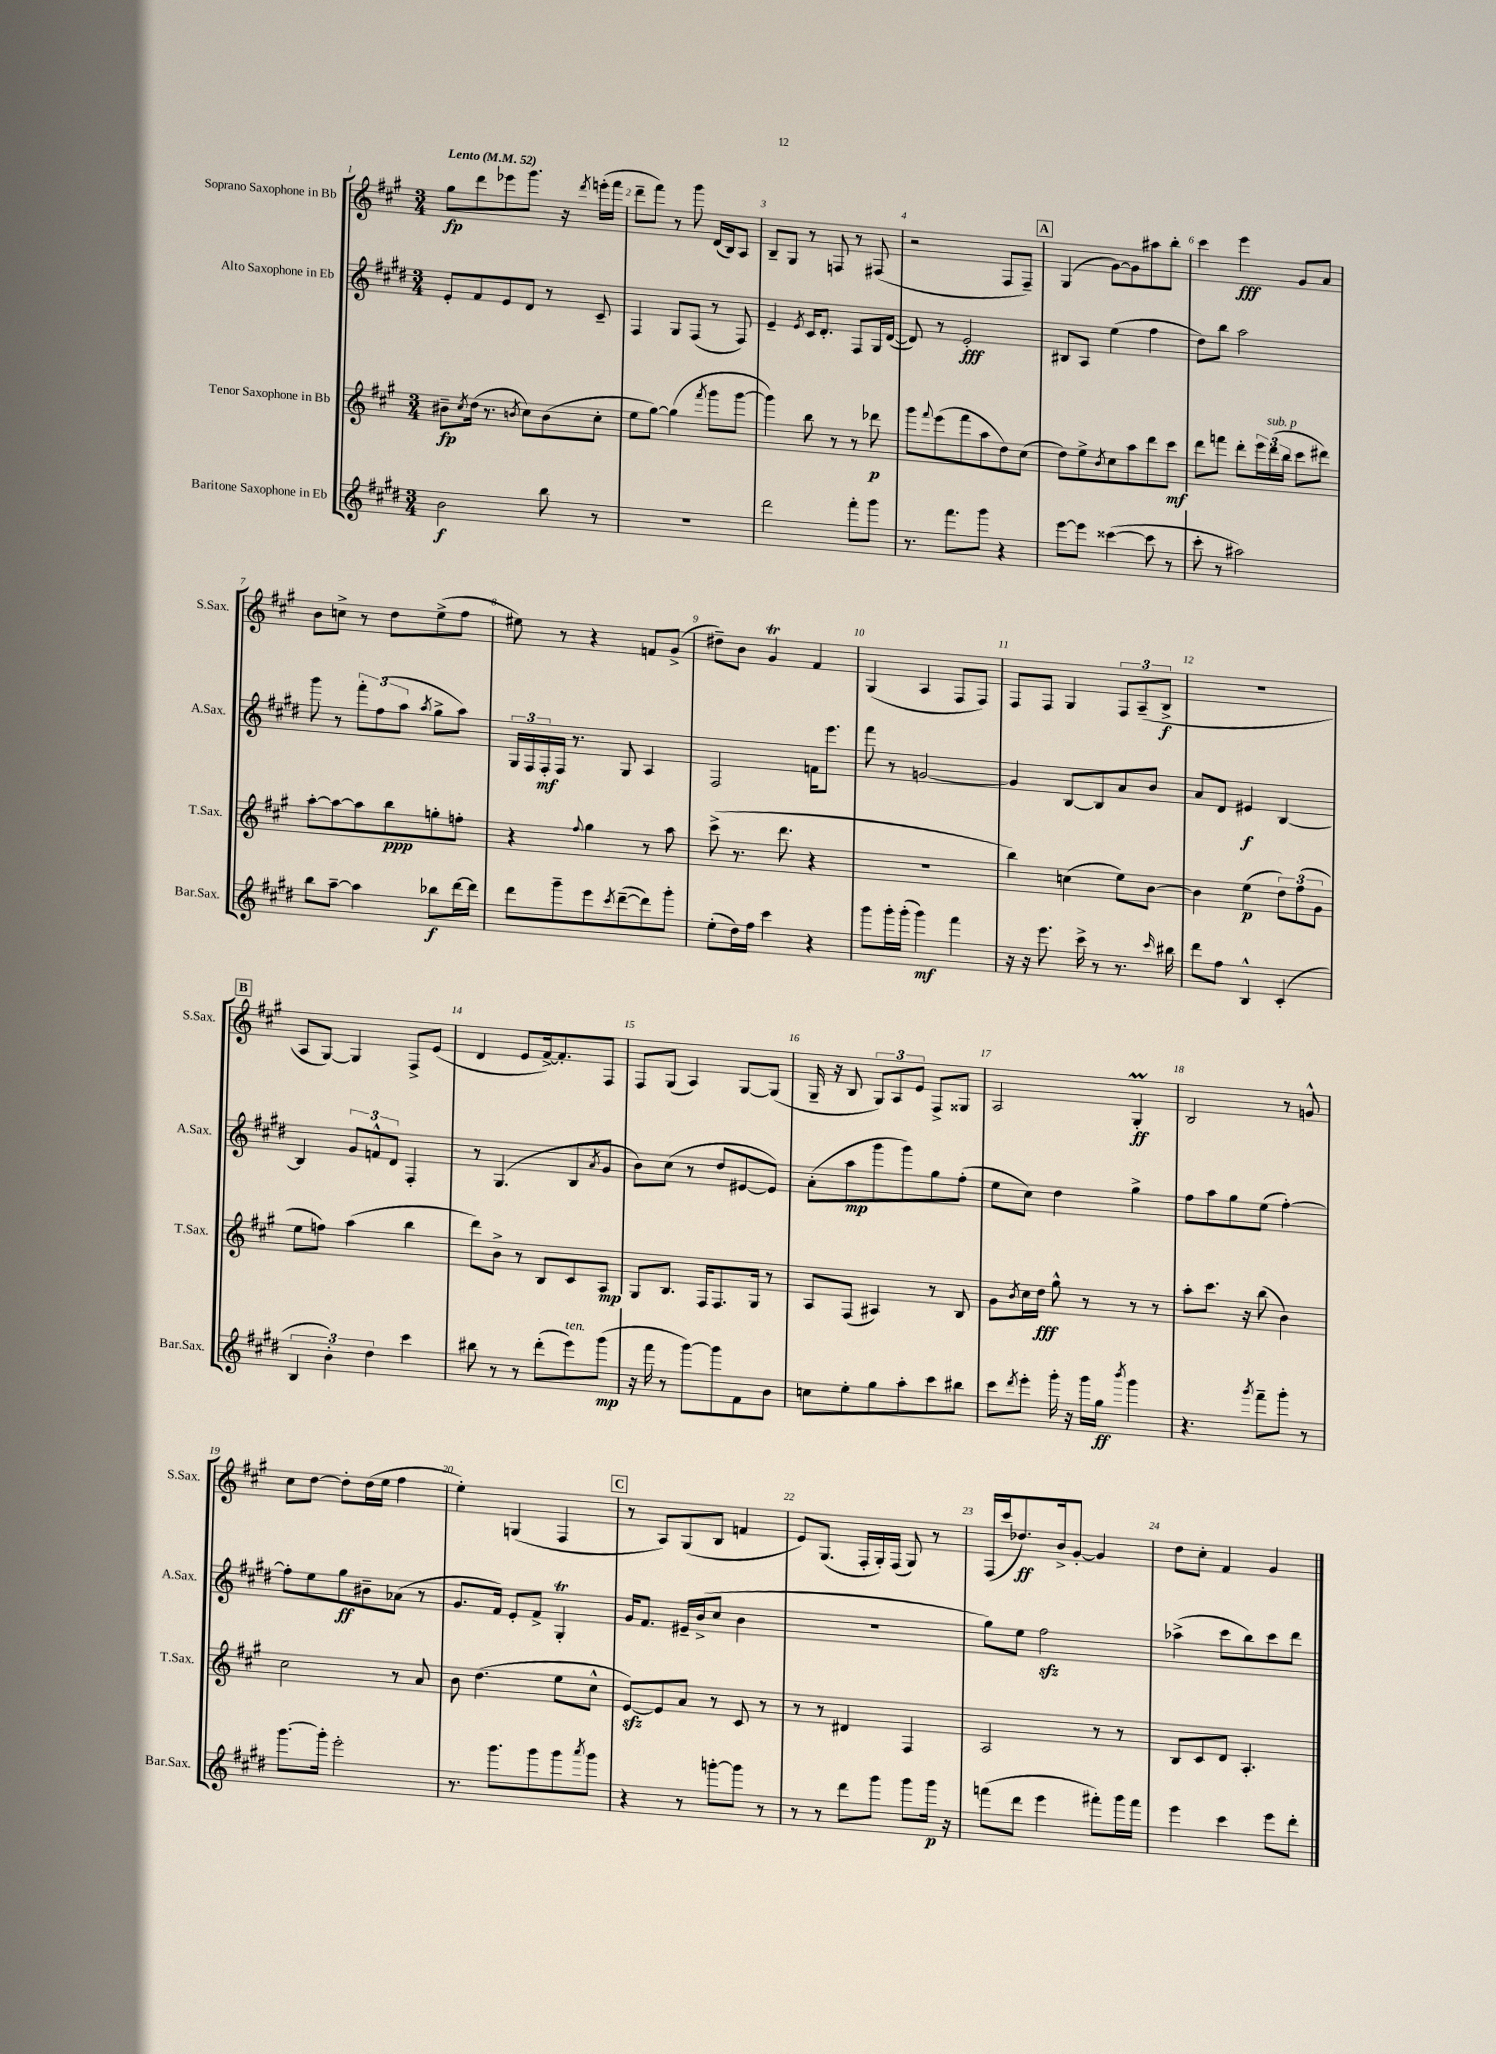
<<
\new StaffGroup <<
\new Staff = "s0" \with { instrumentName = "Soprano Saxophone in Bb" shortInstrumentName = "S.Sax." } {
    \clef treble \key a \major \numericTimeSignature \time 3/4 \tempo "Lento" 4 = 52
    gis''8\fp d'''8 ees'''8 gis'''8. r16 \acciaccatura { d'''8 } e'''16-.( fis'''16 |
    d'''8-- fis'''8) r8 gis'''8 d'16( b16) a8 |
    b8-- gis8 r8 f8 r8 fis8( |
    r2 fis8 fis8--) |
    \mark \markup { \box "A" } gis4( gis'8~) gis'8 ais''8 b''8-. |
    cis'''4 e'''4\fff gis'8 a'8 |
    b'8 c''8-> r8 d''8 e''8->( fis''8 |
    eis''8) r8 r4 f'8 gis'8->( |
    dis''8--) b'8 gis'4\trill fis'4 |
    gis4( a4 fis8 fis8) |
    fis8 fis8 gis4 \tuplet 3/2 { fis8 a8--( b8->\f } |
    R2. |
    \mark \markup { \box "B" } a8 gis8~) gis4 fis8-> e'8( |
    d'4 e'8 fis'16~->) fis'8.-. fis8 |
    fis8 gis8( a4) gis8~ gis8( |
    gis16-- r16 b8 \tuplet 3/2 { gis8) a8 e'8 } fis8-> gisis8 |
    a2 gis4-.\prall\ff |
    b2 r8 g'8-^ |
    cis''8 d''8~ d''8-. d''16( e''16 fis''4 |
    e''4-.) g4( fis4 |
    \mark \markup { \box "C" } r8 a8) gis8( b8 f'4 |
    e'8) gis8.( fis16-. gis16-.) fis16( gis8) r8 |
    fis16( cis'''16 des''8.\ff) b'16-> gis'8~-. gis'4 |
    d''8 cis''8-. fis'4 gis'4 \bar "|." |
}
\new Staff = "s1" \with { instrumentName = "Alto Saxophone in Eb" shortInstrumentName = "A.Sax." } {
    \clef treble \key e \major \numericTimeSignature \time 3/4
    e'8-. fis'8 e'8 dis'8 r8 cis'8-- |
    fis4 gis8 fis8( r8 fis8) |
    e'4-- \acciaccatura { e'8 } cis'16 dis'8.-. fis8 gis16 dis'16~( |
    dis'8) r8 e'2-.\fff |
    \mark \markup { \box "A" } bis8 a8 e''4( fis''4 |
    dis''8) b''8 a''2 |
    gis'''8 r8 \tuplet 3/2 { fis'''8-. fis''8( a''8 } \acciaccatura { a''8 } gis''8-> a''8) |
    \tuplet 3/2 { gis16 fis16 fis16-.\mf } fis16 r8. gis8 a4 |
    fis2 f'16 e'''8. |
    fis'''8 r8 g'2~ |
    g'4 b8~ b8 a'8 b'8 |
    a'8 dis'8 eis'4\f b4~ |
    \mark \markup { \box "B" } b4 \tuplet 3/2 { gis'8 f'8-^ dis'8 } fis4-. |
    r8 gis4.( b8 \acciaccatura { a'8 } gis'8 |
    b'8) cis''8( r8 dis''8 eis'8~ eis'8) |
    a'8-.( a''8\mp gis'''8 gis'''8) gis''8 fis''8-.( |
    e''8 cis''8) dis''4 gis''4-> |
    fis''8 a''8 gis''8 e''8( fis''4~-.) |
    fis''8-. e''8 gis''8\ff bis'8-- aes'8( r8 |
    gis'8. fis'16) e'8-. fis'8-> gis4-.\trill |
    \mark \markup { \box "C" } gis'16 fis'8. eis'16-- b'16->( cis''8 b'4 |
    R2. |
    gis''8) e''8 fis''2\sfz |
    aes''4->( cis'''8 b''8) cis'''8 dis'''8 \bar "|." |
}
\new Staff = "s2" \with { instrumentName = "Tenor Saxophone in Bb" shortInstrumentName = "T.Sax." } {
    \clef treble \key a \major \numericTimeSignature \time 3/4
    bis'8--\fp \acciaccatura { cis''8 } d''16( r8. \acciaccatura { b'8 } cis''8) b'8( cis''8-. |
    e''8 gis''8~) gis''4( \acciaccatura { fis'''8 } gis'''8 gis'''8~ |
    gis'''4) b''8 r8 r8 des'''8\p |
    gis'''8 \appoggiatura { fis'''8 } e'''8( fis'''8 a''8 d''8) cis''8( |
    \mark \markup { \box "A" } d''8) e''8-> \acciaccatura { b'8 } cis''8 a''8 d'''8 cis'''8\mf |
    d'''8 f'''8 d'''8-. \tuplet 3/2 { e'''16 d'''16^\markup { \italic "sub. p" }( b''16 } cis'''8 dis'''8) |
    a''8~-. a''8~ a''8 b''8\ppp g''8-. f''8-. |
    r4 \appoggiatura { fis''8 } gis''4 r8 a''8 |
    cis'''8->( r8. d'''8. r4 |
    R2. |
    b''4) c''4( e''8) b'8~ |
    b'4 e''4\p( \tuplet 3/2 { d''8) fis''8( gis'8 } |
    \mark \markup { \box "B" } e''8 f''8) a''4( b''4 |
    d'''8) b'8-> r8 b8 cis'8 a8\mp |
    gis8 b8. fis16 fis8. gis16 r8 |
    a8 fis8( ais4) r8 b8 |
    gis'8 \acciaccatura { b'8 } cis''16 d''16\fff gis''8-^ r8 r8 r8 |
    a''8-. cis'''8. r16 b''8( b'4) |
    cis''2 r8 a'8 |
    b'8 d''4.( e''8 cis''8-^ |
    \mark \markup { \box "C" } e'8~\sfz) e'8 a'8 r8 cis'8 r8 |
    r8 r8 dis'4 fis4 |
    a2 r8 r8 |
    b8 cis'8 d'8 a4.-. \bar "|." |
}
\new Staff = "s3" \with { instrumentName = "Baritone Saxophone in Eb" shortInstrumentName = "Bar.Sax." } {
    \clef treble \key e \major \numericTimeSignature \time 3/4
    b'2\f b''8 r8 |
    r2. |
    dis'''2 fis'''8-. gis'''8 |
    r8. fis'''8. gis'''8 r4 |
    \mark \markup { \box "A" } e'''8~ e'''8 cisis'''4~( cisis'''8 r8 |
    cis'''8-. r8 ais''2) |
    b''8 a''8~-- a''4 bes''8\f dis'''16~ dis'''16 |
    dis'''8 gis'''8-- e'''8 \acciaccatura { cis'''8 } dis'''8~--( dis'''8) gis'''8-. |
    e''8-.( dis''16) fis''16 cis'''4 r4 |
    gis'''8 gis'''16-. gis'''16-.( gis'''4\mf) fis'''4 |
    r16 r16 e'''8. cis'''16-> r8 r8. \grace { cis'''16 } bis''16 |
    dis'''8 fis''8 b4-^ cis'4-.( |
    \mark \markup { \box "B" } \tuplet 3/2 { b4 b'4-.) dis''4 } cis'''4 |
    bis''8 r8 r8 dis'''8-.( e'''8^\markup { \italic "ten." }) gis'''8\mp( |
    r16 fis'''16 r8 gis'''8~) gis'''8 fis'8 b'8 |
    c''8 e''8-. gis''8 a''8-. cis'''8 bis''8 |
    cis'''8 \acciaccatura { dis'''8 } e'''8-. gis'''16-. r16 gis'''16 gis''16\ff \acciaccatura { b'''8 } gis'''4 |
    r4. \acciaccatura { gis'''8 } fis'''8-- gis'''8-. r8 |
    gis'''8.~ gis'''16-. e'''2-. |
    r8. gis'''8. gis'''8 gis'''8 \acciaccatura { a'''8 } gis'''8 |
    \mark \markup { \box "C" } r4 r8 g'''8~-. g'''8 r8 |
    r8 r8 dis'''8 gis'''8 gis'''8 gis'''16\p r16 |
    f'''8( dis'''8 e'''4 fis'''8-.) gis'''16 fis'''16 |
    e'''4 cis'''4 e'''8 dis'''8-. \bar "|." |
}
>>
>>
\layout { \context { \Score \override BarNumber.break-visibility = ##(#f #t #t) barNumberVisibility = #all-bar-numbers-visible } }
